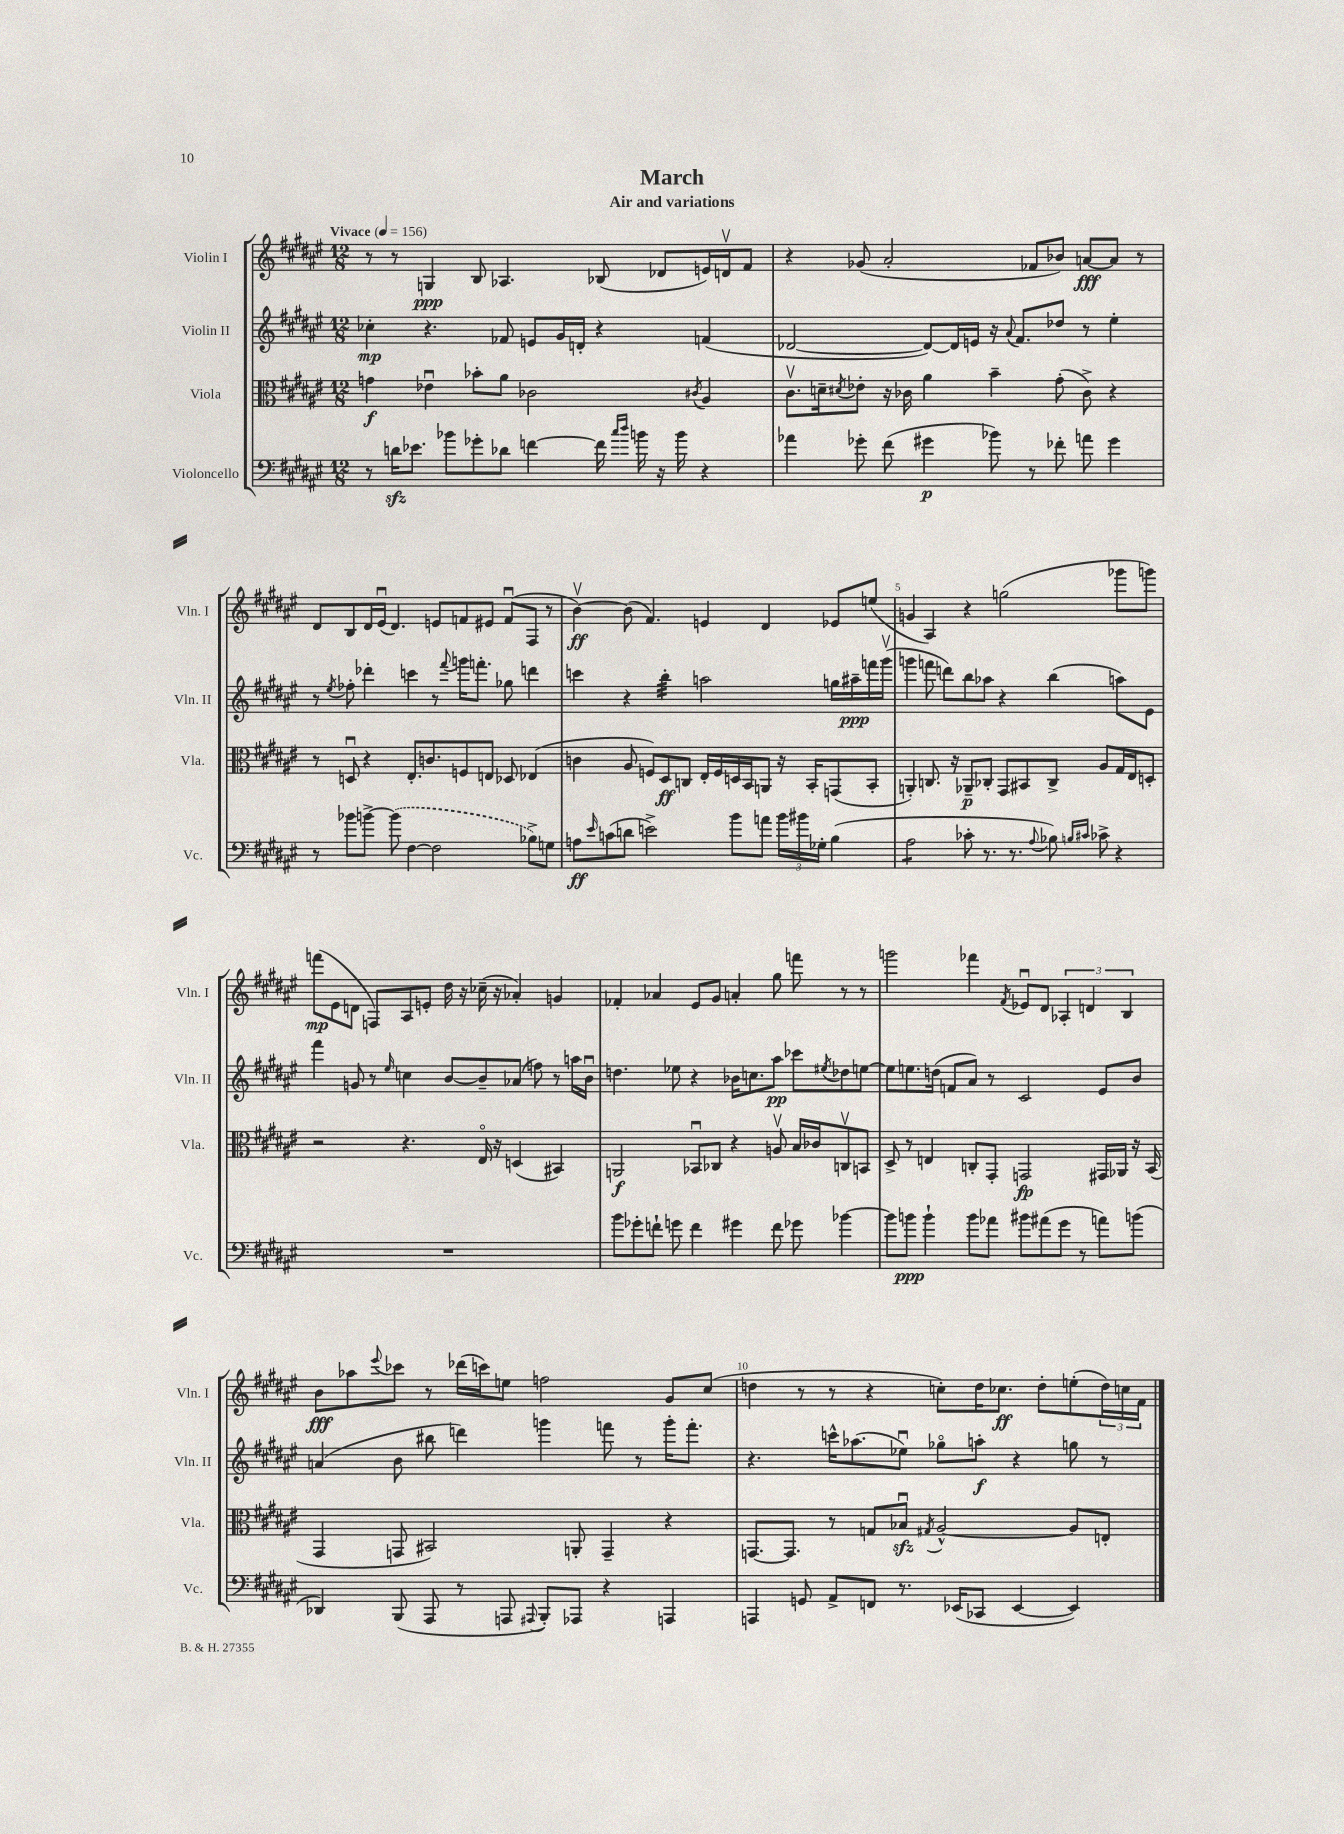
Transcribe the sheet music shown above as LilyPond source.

\header { title = "March" subtitle = "Air and variations" }
<<
\new StaffGroup <<
\new Staff = "s0" \with { instrumentName = "Violin I" shortInstrumentName = "Vln. I" } {
    \clef treble \key fis \major \numericTimeSignature \time 12/8 \tempo "Vivace" 4 = 156
    r8 r8 g4\ppp b8 aes4. bes8( des'8 e'16) d'16\upbow fis'8 |
    r4 ges'8( ais'2-. fes'8 bes'8) a'8~\fff a'8 r8 |
    dis'8 b8 dis'16 eis'16\downbow( dis'4.) e'8 f'8 eis'8 f'8\downbow( fis8 r8 |
    b'4~\upbow\ff) b'8( fis'4.) e'4 dis'4 ees'8 e''8( |
    g'4 ais4) r4 g''2( ges'''8 g'''8) |
    f'''8\mp( eis'8 d'8 f8) ais8 e'8-. dis''16 r16 ces''16--( r16 aes'4-.) g'4 |
    fes'4-. aes'4 eis'8 gis'8 a'4-. gis''8 f'''8 r8 r8 |
    g'''2 fes'''4 \acciaccatura { fis'8 } ees'8\downbow dis'8 \tuplet 3/2 { aes4-. d'4 b4 } |
    b'8\fff aes''8 \appoggiatura { eis'''8 } ces'''8 r8 des'''16( c'''16) e''8 f''2 gis'8 cis''8( |
    d''4 r8 r8 r4 c''8-.) d''16 ces''8.\ff d''8-. e''8-.( \tuplet 3/2 { d''16) c''16 fis'16 } \bar "|." |
}
\new Staff = "s1" \with { instrumentName = "Violin II" shortInstrumentName = "Vln. II" } {
    \clef treble \key fis \major \numericTimeSignature \time 12/8
    ces''4-.\mp r4. fes'8 e'8 gis'16 d'16-. r4 f'4( |
    des'2~ des'8~) des'16 e'16 r16 \appoggiatura { ais'8 } fis'8. des''8 r8 eis''4-. |
    r8 \acciaccatura { eis''8 } fes''8-. des'''4-. c'''4 r8 \appoggiatura { fis'''8 } g'''16 f'''8.-. ges''8 d'''4 |
    c'''4 r4 b''4:32-. a''2 g''16 ais''16--\ppp f'''16 gis'''16\upbow( |
    g'''4 f'''8 d'''8) b''8 aes''8 r4 b''4( a''8) eis'8 |
    fis'''4 g'8 r8 \grace { eis''16 } c''4 b'8~ b'8-- aes'8( f''8) r8 a''16 b'16\downbow |
    d''4. ees''8 r4 bes'16 c''8. ais''8\pp ces'''8 \acciaccatura { eis''8 } des''8 e''8~ |
    e''8 e''8. d''16( f'8 ais'8) r8 cis'2 eis'8 b'8 |
    a'4( b'8 bis''8 d'''4) g'''4 f'''8 r8 g'''16-. f'''8.-. |
    r4. c'''16-^ aes''8.( ees''8\downbow) ges''8\flageolet a''8-.\f r4 g''8 r8 \bar "|." |
}
\new Staff = "s2" \with { instrumentName = "Viola" shortInstrumentName = "Vla." } {
    \clef alto \key fis \major \numericTimeSignature \time 12/8
    g'4\f ees'4\downbow bes'8-. ais'8 ces'2 \acciaccatura { cis'8 } ais4 |
    cis'8.\upbow d'16-- \acciaccatura { dis'8 } ees'8-. r16 ces'16 ais'4 b'4-- gis'8-.( ces'8->) r4 |
    r8 d8\downbow r4 eis8.-. c'8. f8 e8 des8 ees4( |
    c'4 ais8 f8) dis8\ff c8 eis16-. f16 d16 b,16 a,8 r16 b,16-. g,8( b,8-. |
    a,4-.) c8. r16 aes,8--\p ces8-. gis,8 bis,8 ces8-> ais8 gis16 eis16 d8-. |
    r2 r4. eis16\flageolet r16 d4( bis,4) |
    a,2\f bes,8\downbow ces8 r4 a8\upbow b16 ces'16 c8\upbow b,8 |
    dis8-> r8 e4 c8-. gis,8-. g,2\fp gis,16 aes,16 r16 b,16( |
    gis,4 g,8 bis,2) a,8-. g,4-- r4 |
    g,8.~ g,8. r8 g8 bes8\downbow\sfz \acciaccatura { gis8 } ais2~-^ ais8 e8-. \bar "|." |
}
\new Staff = "s3" \with { instrumentName = "Violoncello" shortInstrumentName = "Vc." } {
    \clef bass \key fis \major \numericTimeSignature \time 12/8
    r8 d'16\sfz ees'8. bes'8 ges'8-. des'8 f'4~ f'16 \grace { cis''16 dis''16 } b'16 r16 b'16 r4 |
    aes'4 ges'8-. fis'8( gis'4\p bes'8) r8 fes'8-. a'8 gis'4 |
    r8 bes'8 b'8~-> \once \slurDashed b'8( fis4~ fis2 bes8->) g8 |
    a8\ff \grace { eis'16 } c'8( d'8 e'2->) b'8 a'8 \tuplet 3/2 { b'16 bis'16 ges16-. } b4( |
    ais2:8 ces'8-. r8. r8. \appoggiatura { ais8 } bes8) \grace { b16 cis'16 } ces'8-> r4 |
    R1. |
    b'8 ges'8-. f'8-! g'8 f'4 gis'4 f'8 ges'8 bes'4~ |
    bes'8 b'8\ppp b'4-! b'8 aes'8 bis'8 ais'8( gis'8 r8 a'8) b'8( |
    des,4) b,,8( ais,,8 r8 a,,8 \appoggiatura { ais,,8 } b,,8-.) aes,,8 r4 a,,4 |
    a,,4 g,8 ais,8-> f,8 r8. ees,16( ces,8 ees,4~ ees,4) \bar "|." |
}
>>
>>
\layout { \context { \Score \override BarNumber.break-visibility = ##(#f #t #t) barNumberVisibility = #(every-nth-bar-number-visible 5) } }
